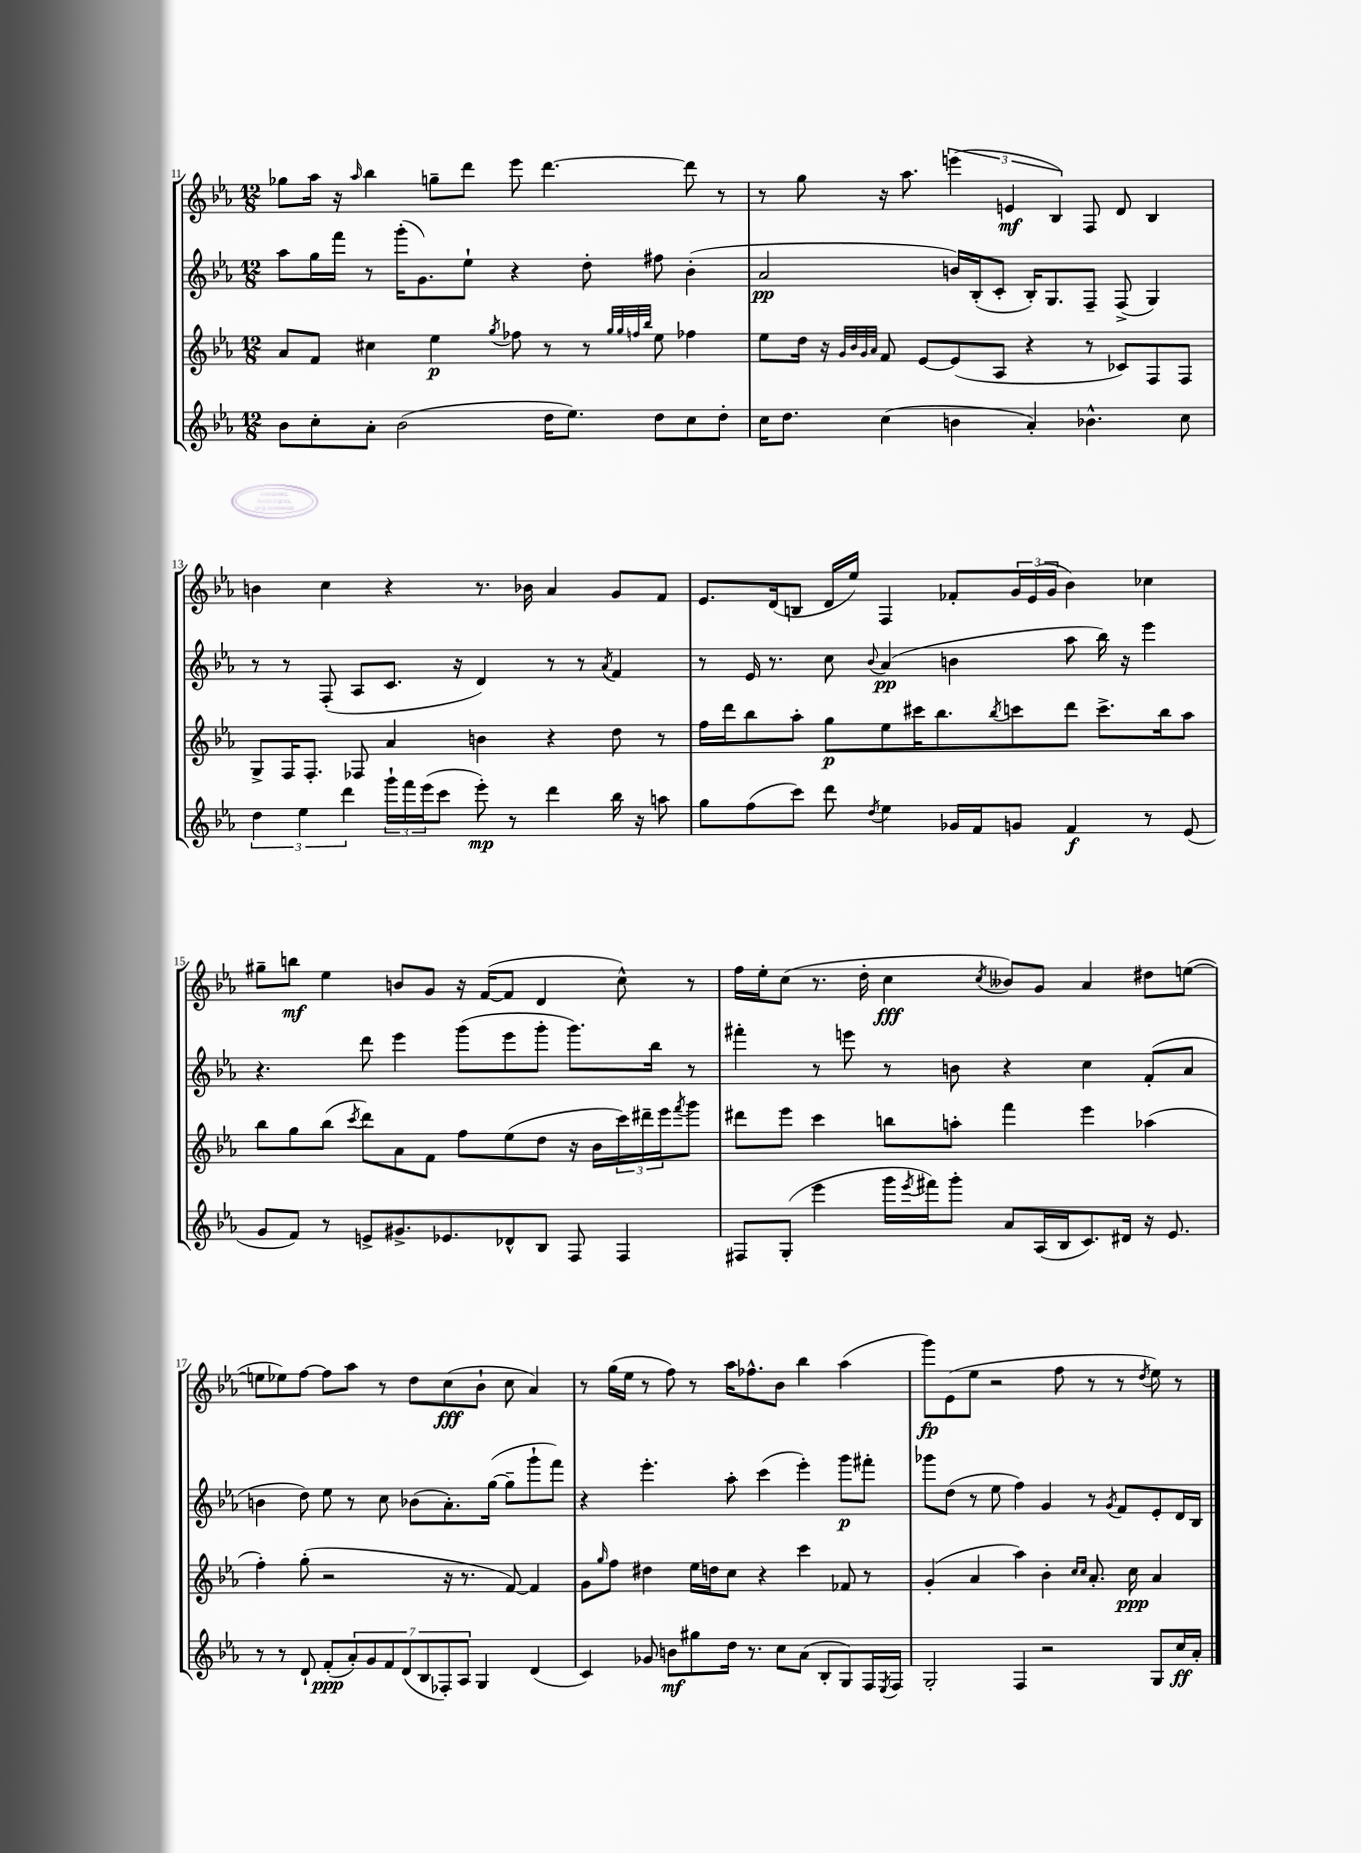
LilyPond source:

<<
\new StaffGroup <<
\new Staff = "s0" {
    \clef treble \key ees \major \numericTimeSignature \time 12/8
    ges''8 aes''16 r16 \grace { aes''16 } bes''4 g''8-- d'''8 ees'''8 d'''4.~ d'''8 r8 |
    r8 g''8 r16 aes''8. \tuplet 3/2 { e'''4( e'4\mf bes4) } f8 d'8 bes4 |
    b'4 c''4 r4 r8. bes'16 aes'4 g'8 f'8 |
    ees'8. d'16( b8 d'16 ees''16) f4 fes'8-. \tuplet 3/2 { g'16 ees'16( g'16 } bes'4) ces''4 |
    gis''8-- b''8\mf ees''4 b'8 g'8 r16 f'16~( f'8 d'4 c''8-^) r8 |
    f''16 ees''16-. c''8( r8. d''16-. c''4\fff \acciaccatura { c''8 } beses'8) g'8 aes'4 dis''8 e''8~( |
    e''8 ees''8) f''8~ f''8 aes''8 r8 d''8 c''8\fff( bes'8-! c''8 aes'4) |
    r8 g''16( ees''16 r8 f''8) r8 aes''16 fes''8.-^ bes'8 bes''4 aes''4( |
    g'''8\fp) ees'8( ees''8 r2 f''8 r8 r8 \acciaccatura { d''8 } ees''8) r8 \bar "|." |
}
\new Staff = "s1" {
    \clef treble \key ees \major \numericTimeSignature \time 12/8
    aes''8 g''16 f'''16 r8 g'''16-.( g'8.) ees''8-! r4 d''8-. fis''8 bes'4-.( |
    aes'2\pp b'16) bes16-.( c'8-. bes16-.) g8. f8-- f8->( g4) |
    r8 r8 f8-.( aes8 c'8. r16 d'4) r8 r8 \acciaccatura { aes'8 } f'4 |
    r8 ees'16 r8. c''8 \appoggiatura { bes'8 } aes'4\pp( b'4 aes''8 bes''16) r16 ees'''4 |
    r4. d'''8 ees'''4 g'''8( ees'''8 g'''8-. g'''8.) bes''16 r8 |
    fis'''4-. r8 e'''8 r8 b'8 r4 c''4 f'8-.( aes'8 |
    b'4 d''8) ees''8 r8 c''8 bes'8( aes'8.-.) g''16~( g''8-- g'''8-! f'''8) |
    r4 ees'''4.-. aes''8-. c'''4( ees'''4-.) g'''8\p fis'''8-. |
    ges'''8 d''8( r8 ees''8 f''4) g'4 r8 \acciaccatura { g'8 } f'8 ees'8-. d'16 bes16 \bar "|." |
}
\new Staff = "s2" {
    \clef treble \key ees \major \numericTimeSignature \time 12/8
    aes'8 f'8 cis''4 ees''4\p \acciaccatura { g''8 } fes''8 r8 r8 \grace { g''32 g''32 f''32 bes''32 } ees''8 fes''4 |
    ees''8 d''16 r16 \grace { g'32 bes'32 g'32 aes'32 } f'8 ees'8~ ees'8( aes8 r4 r8 ces'8) f8 f8 |
    g8-> f16 f8.-. fes8 aes'4 b'4 r4 d''8 r8 |
    f''16 d'''16 bes''8 aes''8-. g''8\p ees''8 cis'''16 bes''8. \acciaccatura { bes''8 } c'''8 d'''8 c'''8.-> bes''16 aes''8 |
    bes''8 g''8 bes''8( \acciaccatura { c'''8 } d'''8) aes'8 f'8 f''8 ees''8( d''8 r16 bes'16 \tuplet 3/2 { c'''16) dis'''16-- ees'''16 } \acciaccatura { f'''8 } g'''8 |
    dis'''8 ees'''8 c'''4 b''8 a''8-. f'''4 ees'''4 aes''4( |
    f''4-.) g''8-.( r2 r16 r8. f'8~) f'4 |
    g'8 \grace { g''16 } f''8 dis''4 ees''16 d''16 c''8 r4 c'''4 fes'8 r8 |
    g'4-.( aes'4 aes''4) bes'4-. \grace { c''16 c''16 } aes'8.-. c''16\ppp aes'4 \bar "|." |
}
\new Staff = "s3" {
    \clef treble \key ees \major \numericTimeSignature \time 12/8
    bes'8 c''8-. aes'8-. bes'2( d''16 ees''8.) d''8 c''8 d''8-. |
    c''16 d''8. c''4( b'4 aes'4-.) bes'4.-^ c''8 |
    \tuplet 3/2 { d''4 ees''4 d'''4 } \tuplet 3/2 { g'''16-! f'''16 ees'''16( } c'''8 ees'''8-.\mp) r8 d'''4 bes''16 r16 a''8 |
    g''8 f''8( c'''8) d'''8 \acciaccatura { d''8 } ees''4 ges'16 f'16 g'8 f'4\f r8 ees'8( |
    g'8 f'8) r8 e'8-> gis'8.-> ees'8. des'8-^ bes8 f8 f4 |
    fis8 g8-.( ees'''4 g'''16 \acciaccatura { ees'''8 } fis'''16) g'''8-. aes'8 aes16( bes16 c'8.) dis'16 r16 ees'8. |
    r8 r8 d'8-! f'8-.\ppp( \tuplet 7/4 { aes'8-.) g'8 f'8 d'8( bes8 fes8-.) aes8 } g4 d'4( |
    c'4) ges'8 b'8\mf gis''8 d''16 r8. c''8 aes'8( bes8-. g8) f16 \acciaccatura { ees8 } f16 |
    g2-. f4 r2 g8 c''16\ff aes'16-. \bar "|." |
}
>>
>>
\layout { \context { \Score currentBarNumber = #11 } }
